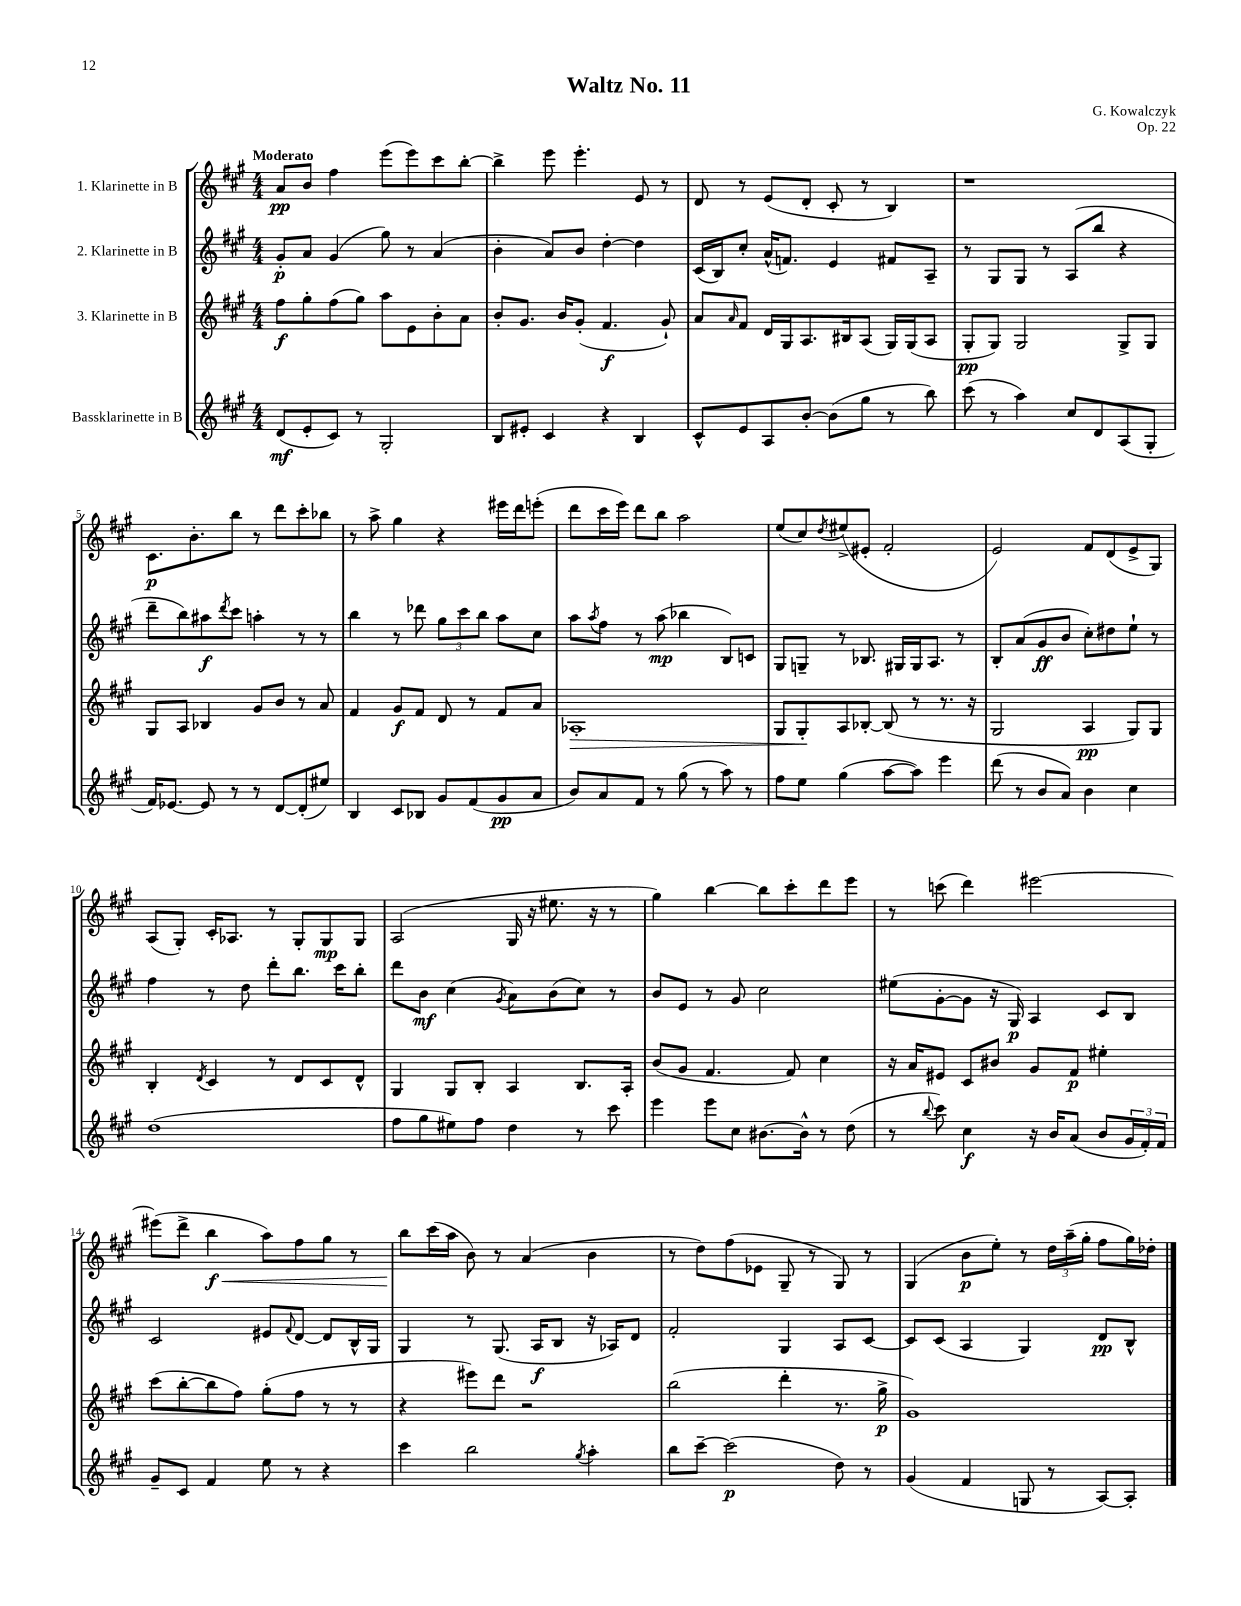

**kern	**kern	**kern	**kern
*staff4	*staff3	*staff2	*staff1
*clefG2	*clefG2	*clefG2	*clefG2
*k[f#c#g#]	*k[f#c#g#]	*k[f#c#g#]	*k[f#c#g#]
*M4/4	*M4/4	*M4/4	*M4/4
(8d	8ff#	8g#'	8a
8e'	8gg#'	8a	8b
8c#)	(8ff#	(4g#	4ff#
8r	8gg#)	.	.
2G#'	8aa	8gg#)	(8eee
.	8e	8r	8eee)
.	8b'	(4a	8ccc#
.	8a	.	[8bb'
=	=	=	=
8B	8b'	4b'	4bb^]
8e#'	8.g#	.	.
4c#	.	8a)	8eee
.	16b	.	.
.	(8g#'	8b	4.eee'
4r	4.f#	[4dd'	.
4B	.	4dd]	8e
.	8g#`)	.	8r
=	=	=	=
8c#^^	8a	(16c#	8d
.	.	16B)	.
.	16qqa	.	.
8e	8f#	8cc#'	8r
8A	16d	(16a^^	(8e
.	16G#	8.f)	.
[8b'	8.A	.	8d'
(8b]	.	4e	8c#'
.	16B#	.	.
8gg#	(8A	.	8r
8r	16G#)	8f#	4B)
.	(16G#	.	.
8bb)	8A	8A~	.
=	=	=	=
(8ccc#	8G#'	8r	1r
8r	8G#)	8G#	.
4aa)	2G#	8G#	.
.	.	8r	.
8cc#	.	(8A	.
8d	.	8bb	.
(8A	8G#^	4r	.
8G#'	8G#	.	.
=	=	=	=
16f#)	8G#	8ddd~	8.c#
[8.e-	.	.	.
.	8A	8bb)	.
.	.	.	8.b'
8e-]	4B-	8aa#	.
.	.	8qddd	.
8r	.	8ccc#	8bb
8r	8g#	4aa'	8r
[8d	8b	.	8ddd
(8d']	8r	8r	8ccc#'
8ee#)	8a	8r	8bb-
=	=	=	=
4B	4f#	4bb	8r
.	.	.	8aa^
8c#	8g#	8r	4gg#
8B-	8f#	8ddd-	.
8g#	8d	12gg#	4r
.	.	12ccc#	.
(8f#	8r	.	.
.	.	12bb	.
8g#	8f#	8aa	16eee#
.	.	.	16ddd
8a	8a	8cc#	(8eee'
=	=	=	=
8b)	1A-'	8aa	8ddd
.	.	8qaa	.
8a	.	8ff#	16ccc#
.	.	.	16eee)
8f#	.	8r	8ddd
8r	.	(8aa	8bb
(8gg#	.	4bb-	2aa
8r	.	.	.
8aa)	.	8B)	.
8r	.	8c	.
=	=	=	=
8ff#	8G#	8G#	(8ee
8ee	8G#'	8G~	8cc#)
.	.	.	8qdd
(4gg#	8A	8r	(8ee#^
.	[8B-'	8.B-	8e#'
[8aa	(8B-]	.	2f#'
.	.	16G#	.
8aa])	8r	16G#	.
.	.	8.A	.
4eee	8.r	.	.
.	.	8r	.
.	16r	.	.
=	=	=	=
(8ddd	2G#	8B'	2e)
8r	.	(8a	.
8b	.	8g#	.
8a)	.	8b	.
4b	4A	8cc#')	8f#
.	.	8dd#	(8d
4cc#	8G#)	8ee`	8e^
.	8G#	8r	8G#)
=	=	=	=
(1dd	4B'	4ff#	(8A
.	.	.	8G#')
.	8qd	.	.
.	4c#	8r	16c#'
.	.	.	8.A-
.	.	8dd	.
.	8r	8ddd'	8r
.	8d	8.bb	8G#'
.	8c#	.	8G#
.	.	16ccc#	.
.	8d^^	8bb'	8G#
=	=	=	=
8ff#	4G#	8ddd	(2A
8gg#	.	8b	.
8ee#)	8G#	(4cc#	.
8ff#	8B'	.	.
.	.	8qg#	.
4dd	4A	8a)	16G#
.	.	.	16r
.	.	(8b	8.ee#
8r	8.B	8cc#)	.
.	.	.	16r
8ccc#	.	8r	8r
.	16A'	.	.
=	=	=	=
4eee	(8b	8b	4gg#)
.	8g#	8e	.
8eee	4.f#	8r	[4bb
8cc#	.	8g#	.
[8.b#	.	2cc#	8bb]
.	8f#)	.	8ccc#'
16b#^^]	.	.	.
8r	4cc#	.	8ddd
(8dd	.	.	8eee
=	=	=	=
8r	16r	(8ee#	8r
.	16a	.	.
8qqbb	.	.	.
8ccc#)	8e#	[8g#'	(8ccc
4cc#	8c#	8g#]	4ddd)
.	8b#	16r	.
.	.	16G#)	.
16r	8g#	4A	[2eee#
16b	.	.	.
(8a	8f#	.	.
8b	4ee#'	8c#	.
24g#	.	8B	.
24f#')	.	.	.
24f#	.	.	.
=	=	=	=
8g#~	(8ccc#	2c#	(8eee#]
8c#	[8bb'	.	8ddd^
4f#	8bb]	.	4bb
.	8ff#)	.	.
8ee	(8gg#'	8e#	8aa)
.	.	8qqf#	.
8r	8ff#	[8d	8ff#
4r	8r	8d]	8gg#
.	8r	16B^^	8r
.	.	16G#	.
=	=	=	=
4ccc#	4r	4G#	8bb
.	.	.	(16ccc#
.	.	.	16aa
2bb	8eee#)	8r	8b)
.	8ddd	(8.G#	8r
.	2r	.	(4a
.	.	16A	.
.	.	8B	.
8qgg#	.	.	.
4aa'	.	16r	4b
.	.	16A-)	.
.	.	8d	.
=	=	=	=
8bb	(2bb	2f#'	8r
[8ccc#~	.	.	8dd)
(2ccc#]	.	.	(8ff#
.	.	.	8e-
.	4ddd'	4G#	8G#~
.	.	.	8r
8dd)	8.r	8A	8G#)
8r	.	[8c#	8r
.	16gg#^	.	.
=	=	=	=
(4g#	1g#)	8c#]	(4G#
.	.	(8c#	.
4f#	.	4A	8b
.	.	.	8ee')
8G	.	4G#)	8r
8r	.	.	24dd
.	.	.	(24aa~
.	.	.	24gg#'
[8A)	.	8d	8ff#
8A']	.	8B^^	16gg#)
.	.	.	16dd-'
==	==	==	==
*-	*-	*-	*-
